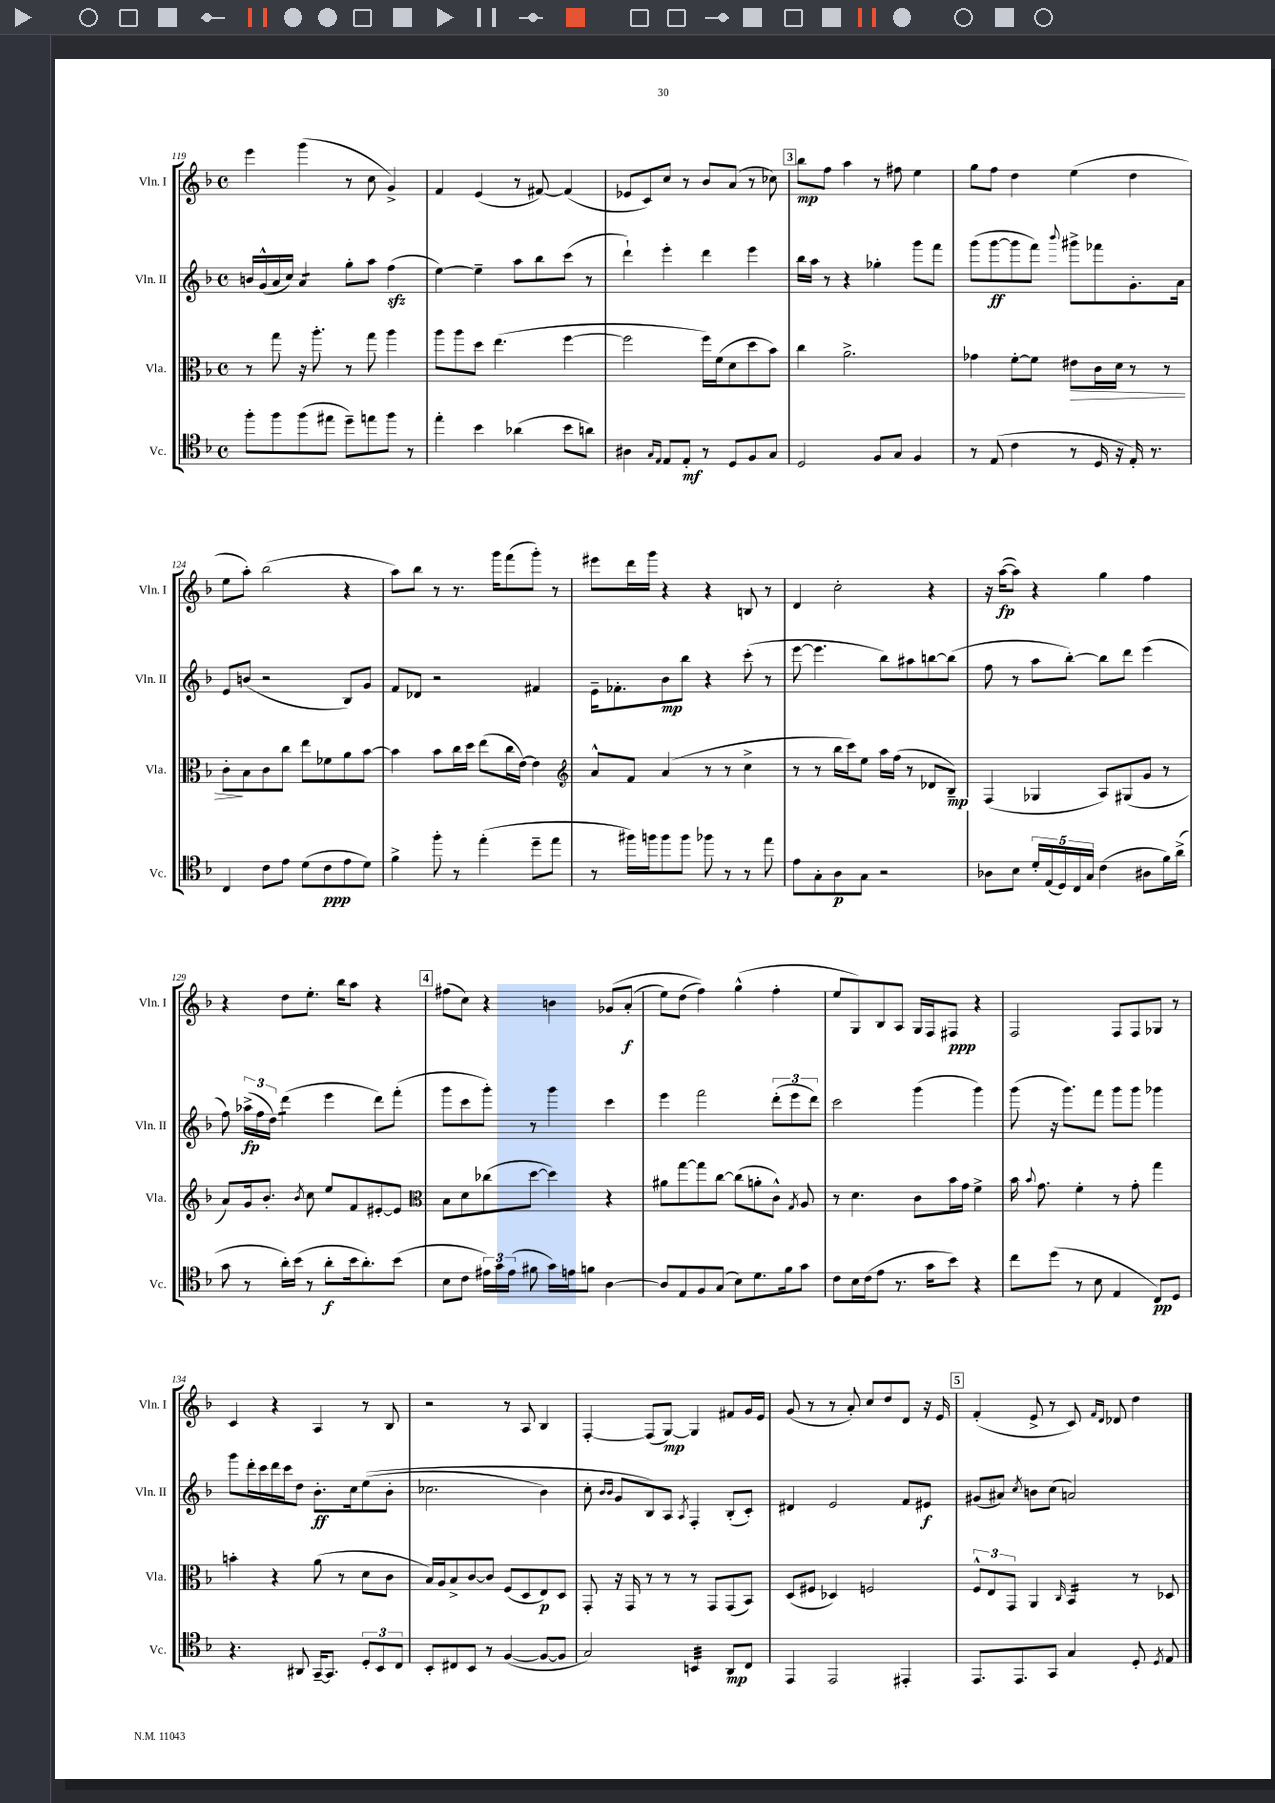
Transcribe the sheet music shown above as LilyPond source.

<<
\new StaffGroup <<
\new Staff = "s0" \with { instrumentName = "Vln. I" shortInstrumentName = "Vln. I" } {
    \clef treble \key f \major \defaultTimeSignature \time 4/4
    \autoBeamOff e'''4 g'''4( r8 c''8 g'4->) |
    f'4 e'4( r8 fis'8~) fis'4( |
    ees'8[ c'8) c''8] r8 bes'8[ a'8]( r8 ces''8) |
    \mark \markup { \box "3" } bes''8[\mp f''8] a''4 r8 fis''8 e''4 |
    g''8[ f''8] d''4 e''4( d''4 |
    e''8[ a''8]-.) bes''2( r4 |
    a''8[) bes''8] r8 r8. g'''16[ f'''8( g'''8]-.) r8 |
    eis'''8[ d'''16 g'''16] r4 r4 b8 r8 |
    d'4 c''2-. r4 |
    r16 a''16[~\fp( a''8]) r4 g''4 f''4 |
    r4 d''8[ e''8.]-. bes''16[ a''8] r4 |
    \mark \markup { \box "4" } fis''8[( c''8]) r4 b'4 ges'8[\( a'8]-.\f( |
    e''8[) d''8]( f''4)\) g''4-^( f''4-. |
    e''8[ g8) bes8 a8] g16[ f16 fis8]\ppp r4 |
    f2 f8[ f8 ges8] r8 |
    c'4 r4 a4 r8 bes8 |
    r2 r8 a8 bes4 |
    f4~-. f8[( g8]~\mp) g4 fis'8[ g'16 e'16] |
    g'8( r8 r8 a'8-.) c''8[ d''8 d'8] r16 e'16 |
    \mark \markup { \box "5" } f'4-.( e'8-> r8 c'8) \grace { f'16[ d'16] } des'8 d''4 \bar "|." |
}
\new Staff = "s1" \with { instrumentName = "Vln. II" shortInstrumentName = "Vln. II" } {
    \clef treble \key f \major \defaultTimeSignature \time 4/4
    \autoBeamOff b'16[ g'16-^( a'16 c''16]) a'4:8 g''8[-. a''8] f''4\sfz( |
    e''4~) e''4-- a''8[ bes''8 c'''8]( r8 |
    d'''4-!) e'''4-. d'''4 e'''4 |
    \mark \markup { \box "3" } bes''16[ a''16] r8 r4 ges''4-. g'''8[ f'''8] |
    g'''8[( g'''8~\ff g'''8 f'''8]) \appoggiatura { bes'''8 } gis'''8[-> fes'''8 g'8.-. a'16] |
    e'8[ b'8]( r2 bes8[) g'8] |
    f'8[ des'8] r2 fis'4 |
    e'16[-- fes'8.-. bes'8\mp bes''8] r4 c'''8-.( r8 |
    e'''8~ e'''4. bes''8[) ais''8 b''8~ b''8]( |
    f''8 r8 a''8[ bes''8]~-.) bes''8[ d'''8] e'''4( |
    f''8) \tuplet 3/2 { aes''16[->\fp( f''16 d''16]) } d'''4:8( e'''4 d'''8[) f'''8]-.( |
    \mark \markup { \box "4" } g'''8[ c'''8 g'''8]-.) r8 g'''4 c'''4 |
    e'''4 f'''2 \tuplet 3/2 { d'''8[-.( e'''8 d'''8]) } |
    c'''2 g'''4( g'''4) |
    g'''8( r16 g'''8.[) f'''8] g'''8[ g'''8] ges'''4 |
    g'''8[ d'''16-. c'''16 d'''16 c'''16 d''8] bes'8.[-.\ff c''16 e''8(\( bes'8]-. |
    ces''2. bes'4) |
    c''8-. \grace { bes'16[ bes'16] } g'8[ bes8\) a8] \acciaccatura { a8 } f4-. bes8[-.( c'8]-.) |
    dis'4 e'2 f'8[ eis'8]\f |
    \mark \markup { \box "5" } gis'8[( ais'8]) \acciaccatura { c''8 } b'8[ c''8]( a'2) \bar "|." |
}
\new Staff = "s2" \with { instrumentName = "Vla." shortInstrumentName = "Vla." } {
    \clef alto \key f \major \defaultTimeSignature \time 4/4
    \autoBeamOff r8 g''8 r16 a''8.-. r8 g''8 a''4 |
    a''8[ a''8 d''8] e''4.( f''4~ |
    f''2 f''16[) f'16( d'8 d''8 bes'8]) |
    \mark \markup { \box "3" } c''4 a'2.-> |
    ges'4 f'8[~-. f'8] eis'8[\> c'16 d'16] r8 r8 |
    c'8[-.\! bes8 c'8 c''8] e''8[ fes'8 a'8 bes'8]~ |
    bes'4 bes'8[ c''16 d''16] e''8[( c''16 e'16]~) e'4 |
    \clef treble a'8[-^ f'8] a'4( r8 r8 c''4-> |
    r8 r8 bes''16[ c'''16) e''8] a''16[ f''16]( r8 des'8[ bes8]--\mp) |
    f4( ges4 a8[) gis8( g'8] r8 |
    a'8[) g'16 bes'8.]-. \acciaccatura { bes'8 } c''8 e''8[ f'8 eis'8~-. eis'8] |
    \mark \markup { \box "4" } \clef alto bes8[ d'8 ces''8( d''8]~ d''4) r4 |
    ais'8[ g''8~ g''8 c''8]~ c''8[( a'8-. c'8]-^) \acciaccatura { g8 } a8 |
    r8 d'4. c'8[ bes'16 g'16] f'4-> |
    bes'16 \appoggiatura { bes'8 } g'8. f'4-. r8 g'8-. g''4 |
    b'4-. r4 a'8( r8 d'8[ c'8] |
    bes16[) a16 bes8-> c'8~ c'8] f8[( d8 e8\p) d8] |
    g,8-. r16 g,16 r8 r8 r8 g,8[ g,8( bes,8]) |
    d8[( fis8] des4) f2 |
    \mark \markup { \box "5" } \tuplet 3/2 { f8[-^ e8 g,8] } a,4 \grace { c16 } bes,4:16 r8 des8 \bar "|." |
}
\new Staff = "s3" \with { instrumentName = "Vc." shortInstrumentName = "Vc." } {
    \clef tenor \key f \major \defaultTimeSignature \time 4/4
    \autoBeamOff f''8[-. f''8 f''8( eis''8] d''8[--) e''8 f''8] r8 |
    e''4-. bes'4 aes'4( bes'8[ a'8]) |
    ais4 \grace { g16[ e16] } e8[ e8]-.\mf r8 d8[ f8 g8] |
    \mark \markup { \box "3" } d2 f8[ g8] f4 |
    r8 e8( c'4 r8 d16 r16 e16-.) r8. |
    c4 c'8[ e'8] d'8[( c'8\ppp e'8 d'8]) |
    f'4-> f''8-. r8 e''4-.( d''8[-- e''8] |
    r8 fis''16[) f''16 f''8 f''8] fes''8 r8 r8 e''8 |
    e'8[ g8-. a8\p g8] r2 |
    aes8[ bes8] \tuplet 5/4 { d'16[-. e16( d16) c16 g16] } c'4( ais8[ f'16) a'16]->( |
    g'8 r8 a'16[-.) bes'16]( r8 a'8[-.\f bes'16 a'8.-.) bes'8]( |
    \mark \markup { \box "4" } bes8[ c'8] \tuplet 3/2 { eis'16[) g'16 eis'16]( } fis'8 g'16[) e'16 f'8] a4~ |
    a8[ e8 f8 g8]( bes8[) d'8. f'16 g'8] |
    c'8[ bes16 c'16( e'8] r8. g'16[ bes'8]) r4 |
    c''8[ d''8]( r8 bes8 e4 c8[\pp) d8] |
    r4. ais,8 g,16[~-- g,8.] \tuplet 3/2 { d8[-. bes,8 c8] } |
    bes,8[-. cis8 bes,8] r8 f4~( f8[~ f8] |
    g2) b,4:32 a,8[\mp c8] |
    e,4 e,2 eis,4-. |
    \mark \markup { \box "5" } e,8.[ e,8. g,8] g4 d8-. \acciaccatura { d8 } e8 \bar "|." |
}
>>
>>
\layout { \context { \Score currentBarNumber = #119 } }
